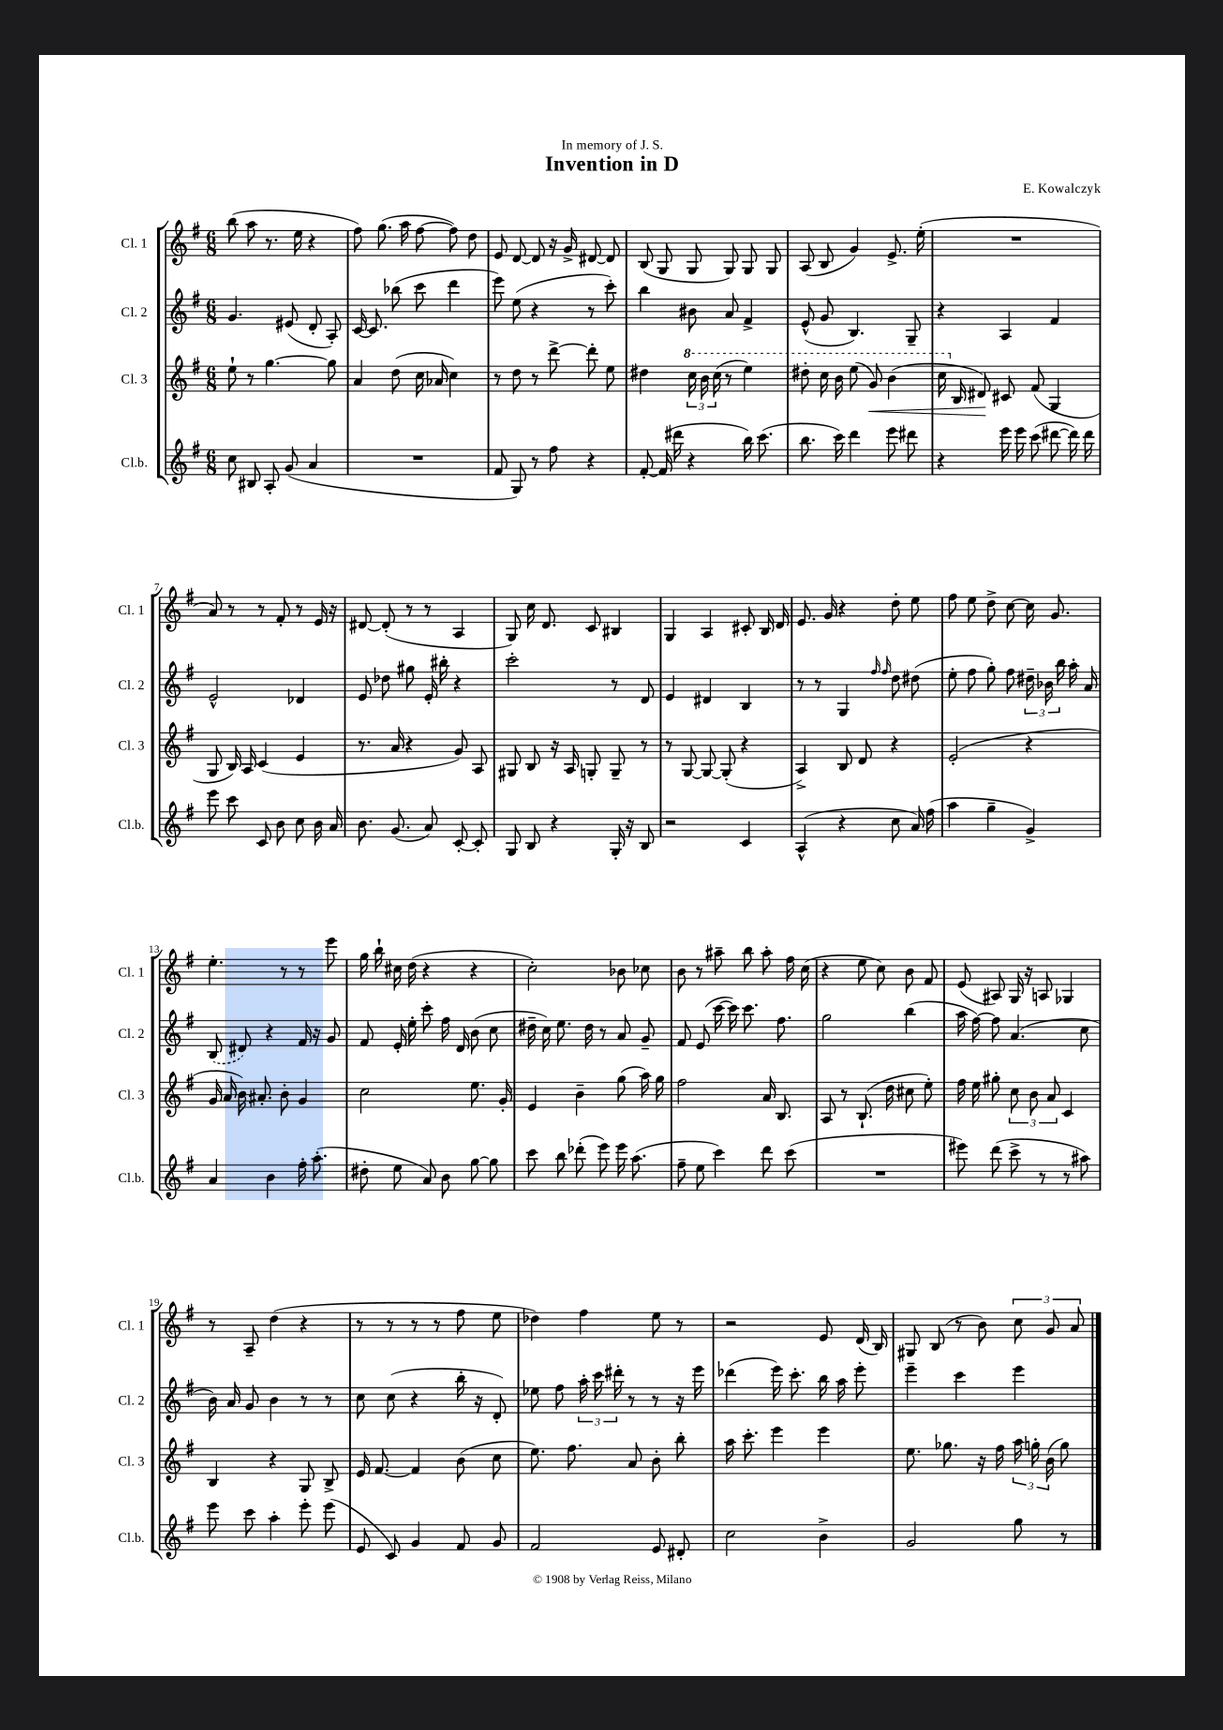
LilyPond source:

\header { title = "Invention in D" composer = "E. Kowalczyk" dedication = "In memory of J. S." }
<<
\new StaffGroup <<
\new Staff = "s0" \with { instrumentName = "Cl. 1" shortInstrumentName = "Cl. 1" } {
    \clef treble \key g \major \numericTimeSignature \time 6/8
    \autoBeamOff b''8( a''8 r8. e''16 r4 |
    fis''8) g''8.( a''16 fis''8~ fis''8) d''8 |
    e'8 d'8~ d'8 r16 g'16-> dis'8~ dis'8 |
    b8( g8 g8 g8) g8 g8 |
    a8( b8 g'4) e'8.-> e''16-.( |
    R2. |
    a'8) r8 r8 fis'8-. r8 e'16 r16 |
    dis'8~ dis'8-.( r8 r8 a4 |
    g8) c''16 d'8. c'8 bis4 |
    g4 a4 cis'8-. b16 d'16 |
    e'8. g'16 r4 d''8-. e''8 |
    fis''8 e''8 d''8-> c''8~ c''16 g'8. |
    e''4.-. r8 r8 e'''8 |
    g''16 b''16-! cis''16 d''16( r4 r4 |
    c''2-.) bes'8 ces''8 |
    b'8 r8 ais''8-- b''8 ais''8-. fis''16 c''16( |
    r4 e''8 c''8) b'8 fis'8 |
    e'8( ais8) g16 r16 a8 ges4 |
    r8 a8-- d''4( r4 |
    r8 r8 r8 r8 fis''8 e''8 |
    des''4) fis''4 e''8 r8 |
    r2 e'8 d'16( b16) |
    gis8 b8( r8 b'8) \tuplet 3/2 { c''8 g'8 a'8 } \bar "|." |
}
\new Staff = "s1" \with { instrumentName = "Cl. 2" shortInstrumentName = "Cl. 2" } {
    \clef treble \key g \major \numericTimeSignature \time 6/8
    \autoBeamOff g'4. eis'8( d'8-. a8-.) |
    c'16~ c'8. bes''8( c'''8 d'''4 |
    e'''8) e''8( r4 r8 c'''8-.) |
    b''4 bis'8 a'8 fis'4-> |
    e'8-^( g'8 b4.) g8-- |
    r4 a4 fis'4 |
    e'2-^ des'4 |
    e'8 des''8 gis''8 e'16-. bis''16-. r4 |
    c'''2-. r8 d'8 |
    e'4 dis'4 b4 |
    r8 r8 g4 \grace { fis''16 fis''16 } d''8 dis''8( |
    e''8-. fis''8 g''8-.) fis''8 \tuplet 3/2 { dis''16-- bes'16 b''16 } a''16-. a'16 |
    \once \slurDashed b8( dis'8) r4 fis'16 r16 g'8 |
    fis'8 e'16-. e''16-. c'''8-. fis''16 d'16 b'8( c''8 |
    dis''16-- c''16) e''8. dis''16 r8 a'8 g'8-- |
    fis'8 e'8( c'''16~ c'''16) c'''8. fis''8. |
    g''2 b''4( |
    a''16 fis''16~) fis''8 a'4.( c''8 |
    b'16) a'16 g'8 b'4 r8 r8 |
    c''8 c''8( r4 b''16-. r16 d'8-.) |
    ees''8 fis''8 \tuplet 3/2 { a''16-. c'''16 dis'''16-. } r8 r8 r16 e'''16 |
    des'''4( e'''16) c'''8.-. b''16 a''16 e'''8-. |
    e'''4-- c'''4 e'''4 \bar "|." |
}
\new Staff = "s2" \with { instrumentName = "Cl. 3" shortInstrumentName = "Cl. 3" } {
    \clef treble \key g \major \numericTimeSignature \time 6/8
    \autoBeamOff e''8-! r8 g''4.~ g''8 |
    a'4 d''8( c''16 aes'16 c''4) |
    r8 d''8 r8 d'''8~-> d'''8-. e''8 |
    dis''4 \tuplet 3/2 { \ottava #1 c'''16 b''16 c'''16( } r8 e'''4) |
    dis'''8-. c'''16 b''16 e'''8( g''8\<) b''4( |
    c'''16 \ottava #0 b16 dis'8\!) cis'8 fis'8( g4 |
    g8 b16) a16 c'4( e'4 |
    r8. a'16 r4 g'8) a8 |
    gis8 b8 r16 a16 g8-. g8-- r8 |
    r8 g8~ g8~ g8-.( r4 |
    a4->) b8 d'8 r4 |
    e'2-.( r4 |
    g'16 a'16 b'16) ais'8.-. b'8-. g'4 |
    c''2 e''8. g'16-. |
    e'4 b'4-- g''8( a''16) g''16 |
    fis''2 a'16 b8. |
    a8 r8 b8.-!( d''16 cis''8 e''8-.) |
    fis''16 e''16 gis''8-. \tuplet 3/2 { c''8 b'8 a'8 } c'4 |
    b4 r4 g8 b8-> |
    e'16 fis'8.~ fis'4 b'8( c''8 |
    e''8.) fis''8. a'8 b'8-. b''8-. |
    a''16 c'''8.-. e'''4 e'''4 |
    e''8. ges''8. r16 fis''16 \tuplet 3/2 { a''16 g''16-. b'16( } g''8) \bar "|." |
}
\new Staff = "s3" \with { instrumentName = "Cl.b." shortInstrumentName = "Cl.b." } {
    \clef treble \key g \major \numericTimeSignature \time 6/8
    \autoBeamOff c''8 bis8 a8-. g'8( a'4 |
    R2. |
    fis'8 g8) r8 fis''8 r4 |
    fis'8~-. fis'16( dis'''16 r4 b''16) c'''8.( |
    b''8. c'''16) d'''4 e'''8 dis'''8 |
    r4 e'''16 e'''16 c'''8( dis'''8~ dis'''16) dis'''16 |
    e'''8 c'''8 c'8 b'8 c''8 b'16 a'16 |
    b'8. g'8.( a'8) c'8~-. c'8-. |
    g8 b8 r4 g16-. r16 b8 |
    r2 c'4 |
    a4-^( r4 c''8 a'16) fis''16( |
    a''4 g''4-- g'4->) |
    a'4 b'4 fis''16-. a''8.-.( |
    dis''8-. e''8 a'8) b'8 g''8~ g''8 |
    c'''8 b''8 des'''8-.( e'''8) e'''16 a''8.( |
    fis''8-- e''8 c'''4) d'''8 c'''8( |
    R2. |
    eis'''8) d'''8( c'''8-> r8 r8 ais''8) |
    e'''8 c'''8 a''4-. e'''8-. e'''8( |
    e'8 c'8) g'4 fis'8 g'8 |
    fis'2 e'8 dis'8-. |
    c''2 b'4-> |
    g'2 g''8 r8 \bar "|." |
}
>>
>>
